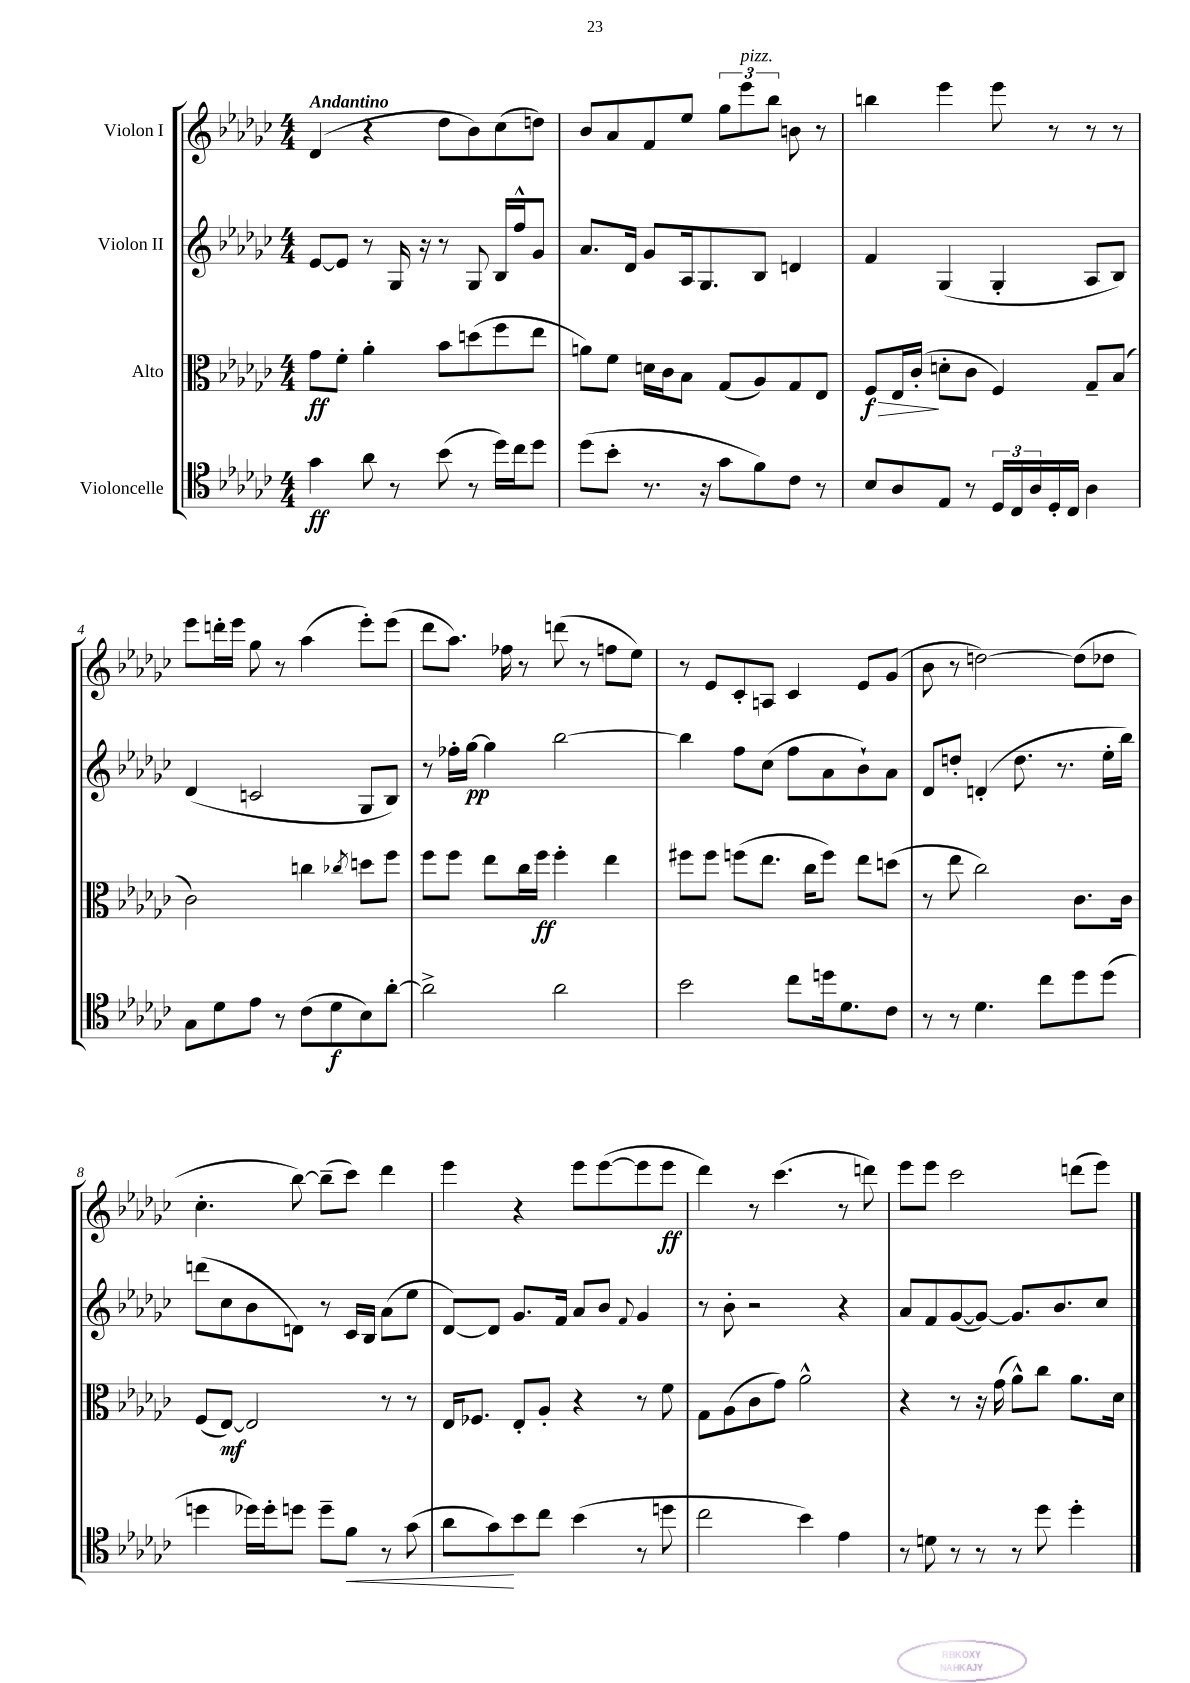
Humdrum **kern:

**kern	**dynam	**kern	**dynam	**kern	**dynam	**kern	**dynam
*part4	*part4	*part3	*part3	*part2	*part2	*part1	*part1
*staff4	*staff4	*staff3	*staff3	*staff2	*staff2	*staff1	*staff1
*I"Violoncelle	*	*I"Alto	*	*I"Violon II	*	*I"Violon I	*
*clefC4	*	*clefC3	*	*clefG2	*	*clefG2	*
*k[b-e-a-d-g-c-]	*	*k[b-e-a-d-g-c-]	*	*k[b-e-a-d-g-c-]	*	*k[b-e-a-d-g-c-]	*
*M4/4	*	*M4/4	*	*M4/4	*	*M4/4	*
=1	=1	=1	=1	=1	=1	=1	=1
!	!	!	!	!	!	!LO:TX:a:B:t=Andantino	!
4g-\	ff	8g-\L	ff	[8e-/L	.	(4d-/	.
.	.	8f'\J	.	8e-/J]	.	.	.
8a-\	.	4a-'\	.	8r	.	4r	.
8r	.	.	.	16G-/	.	.	.
.	.	.	.	16r	.	.	.
(8b-\	.	8b-\L	.	8r	.	8dd-\L	.
8r	.	(8ddn\	.	8G-/	.	8b-\)	.
16dd-\LL)	.	8ff\	.	16B-/LL	.	(8cc-\	.
16cc-\J	.	.	.	16ff^^/J	.	.	.
8dd-\J	.	8ee-\J	.	8g-/J	.	8ddn\J)	.
=2	=2	=2	=2	=2	=2	=2	=2
(8dd-\L	.	8an\L)	.	8.a-/L	.	8b-/L	.
8b-'\J	.	8f\J	.	.	.	8a-/	.
.	.	.	.	16d-/Jk	.	.	.
8.r	.	16dn\LL	.	8g-/L	.	8f/	.
.	.	16c-\J	.	.	.	.	.
.	.	8B-\J	.	16A-/k	.	8ee-/J	.
16r	.	.	.	8.G-/	.	.	.
8g-\L	.	(8G-/L	.	.	.	12gg-\L	.
!	!	!	!	!	!	!LO:TX:a:i:t=pizz.	!
.	.	.	.	.	.	12eee-\	.
8f\)	.	8A-/)	.	8B-/J	.	.	.
.	.	.	.	.	.	12bb-\J	.
8c-\J	.	8G-/	.	4dn/	.	8bn\	.
8r	.	8E-/J	.	.	.	8r	.
=3	=3	=3	=3	=3	=3	=3	=3
!	!	!	!LO:HP:b	!	!	!	!
8B-/L	.	8F/L	> f	4f/	.	4bbn\	.
8A-/	.	16E-/L	.	.	.	.	.
.	.	(16c-'/JJ	.	.	.	.	.
8E-/J	.	8dn'\L	]	(4G-/	.	4eee-\	.
8r	.	8c-\J	.	.	.	.	.
24D-/LL	.	4F/)	.	4G-'/	.	8eee-\	.
24C-/	.	.	.	.	.	.	.
24A-/	.	.	.	.	.	.	.
16D-'/	.	.	.	.	.	8r	.
16C-/JJ	.	.	.	.	.	.	.
4A-\	.	8G-~/L	.	8A-/L	.	8r	.
.	.	(8B-/J	.	8B-/J)	.	8r	.
!!LO:LB:g=z
=4	=4	=4	=4	=4	=4	=4	=4
8G-\L	.	2c-\)	.	(4d-/	.	8eee-\L	.
8d-\	.	.	.	.	.	16dddn'\L	.
.	.	.	.	.	.	16eee-\JJ	.
8e-\J	.	.	.	2cn/	.	8gg-\	.
8r	.	.	.	.	.	8r	.
(8c-\L	.	4ccn\	.	.	.	(4aa-\	.
8d-\	f	.	.	.	.	.	.
.	.	8qcc-X/	.	.	.	.	.
8B-\)	.	8ddn\L	.	8G-/L	.	8eee-'\L)	.
[8a-'\J	.	8ff\J	.	8B-/J)	.	(8eee-\J	.
=5	=5	=5	=5	=5	=5	=5	=5
2a-^\]	.	8ff\L	.	8r	.	8ddd-\L	.
.	.	8ff\J	.	16ff-X'\LL	.	8.aa-\J)	.
.	.	.	.	[16gg-\JJ	pp	.	.
.	.	8ee-\L	.	4gg-\]	.	.	.
.	.	.	.	.	.	16ff-X\	.
.	.	16cc-\L	.	.	.	8r	.
.	.	16ff\JJ	ff	.	.	.	.
2a-\	.	4ff'\	.	[2bb-\	.	(8dddn\	.
.	.	.	.	.	.	8r	.
.	.	4ee-\	.	.	.	8ffn\L	.
.	.	.	.	.	.	8ee-\J)	.
=6	=6	=6	=6	=6	=6	=6	=6
2b-\	.	8ff#X\L	.	4bb-\]	.	8r	.
.	.	8ff#\J	.	.	.	8e-/L	.
.	.	(8ffn\L	.	8ff\L	.	8c-'/	.
.	.	8.ee-\J	.	(8cc-\J	.	8An/J	.
8cc-\L	.	.	.	8ff\L	.	4c-/	.
.	.	16cc-\KL	.	.	.	.	.
16ddn\k	.	8ff\J)	.	8a-\	.	.	.
8.d-\	.	.	.	.	.	.	.
.	.	8ee-\L	.	8b-`\)	.	8e-/L	.
8c-\J	.	(8ddn\J	.	8a-\J	.	(8g-/J	.
=7	=7	=7	=7	=7	=7	=7	=7
8r	.	8r	.	8d-/L	.	8b-\	.
8r	.	8ee-\	.	8ddn'/J	.	8r	.
4.d-\	.	2cc-\)	.	(4dn'/	.	[2ddn\)	.
.	.	.	.	8.dd\	.	.	.
8cc-\L	.	.	.	.	.	.	.
.	.	.	.	8.r	.	.	.
8dd-\	.	8.c-\L	.	.	.	(8dd\L]	.
(8dd-\J	.	.	.	16ee-'\LL	.	8dd-X\J	.
.	.	16c-\Jk	.	16bb-\JJ)	.	.	.
!!LO:LB:g=z
=8	=8	=8	=8	=8	=8	=8	=8
4ddn\	.	(8F/L	.	(8dddn\L	.	4.cc-'\	.
.	.	[8E-/J)	mf	8cc-\	.	.	.
16dd-X\LL)	.	2E-/]	.	8b-\	.	.	.
16dd-'\J	.	.	.	.	.	.	.
8ddn\J	.	.	.	8dn\J)	.	[8bb-\)	.
8dd~\L	.	.	.	8r	.	(8bb-~\L]	.
!	!LO:HP:b	!	!	!	!	!	!
8f\J	<	.	.	16c-/LL	.	8ccc-\J)	.
.	.	.	.	16B-/JJ	.	.	.
8r	.	8r	.	(8a-\L	.	4ddd-\	.
(8g-\	.	8r	.	8ee-\J	.	.	.
=9	=9	=9	=9	=9	=9	=9	=9
8a-\L	.	16E-/KL	.	[8d-/L)	.	4eee-\	.
.	.	8.F-X/J	.	.	.	.	.
8g-\)	.	.	.	8d-/J]	.	.	.
8b-\	[	8E-'/L	.	8.g-/L	.	4r	.
8cc-\J	.	8A-'/J	.	.	.	.	.
.	.	.	.	16f/Jk	.	.	.
(4b-\	.	4r	.	8a-/L	.	8eee-\L	.
.	.	.	.	8b-/J	.	([8eee-\	.
.	.	.	.	8qqf/	.	.	.
8r	.	8r	.	4g-/	.	8eee-\]	.
8ddn\	.	8f\	.	.	.	8eee-\J	ff
=10	=10	=10	=10	=10	=10	=10	=10
2cc-\	.	8G-\L	.	8r	.	4ddd-\)	.
.	.	(8A-\	.	8b-'\	.	.	.
.	.	8c-\	.	2r	.	8r	.
.	.	8g-\J)	.	.	.	(4.ccc-\	.
4b-\)	.	2a-^^\	.	.	.	.	.
4e-\	.	.	.	4r	.	8r	.
.	.	.	.	.	.	8dddn\)	.
=11	=11	=11	=11	=11	=11	=11	=11
8r	.	4r	.	8a-/L	.	8eee-\L	.
8dn\	.	.	.	8f/	.	8eee-\J	.
8r	.	8r	.	([8g-/	.	2ccc-\	.
8r	.	16r	.	8g-/J_)	.	.	.
.	.	(16g-\	.	.	.	.	.
8r	.	8a-^^\L)	.	8.g-/L]	.	.	.
8dd-\	.	8cc-\J	.	.	.	.	.
.	.	.	.	8.b-/	.	.	.
4dd-'\	.	8.a-\L	.	.	.	(8dddn\L	.
.	.	.	.	8cc-/J	.	8eee-\J)	.
.	.	16d-\Jk	.	.	.	.	.
==	==	==	==	==	==	==	==
*-	*-	*-	*-	*-	*-	*-	*-
